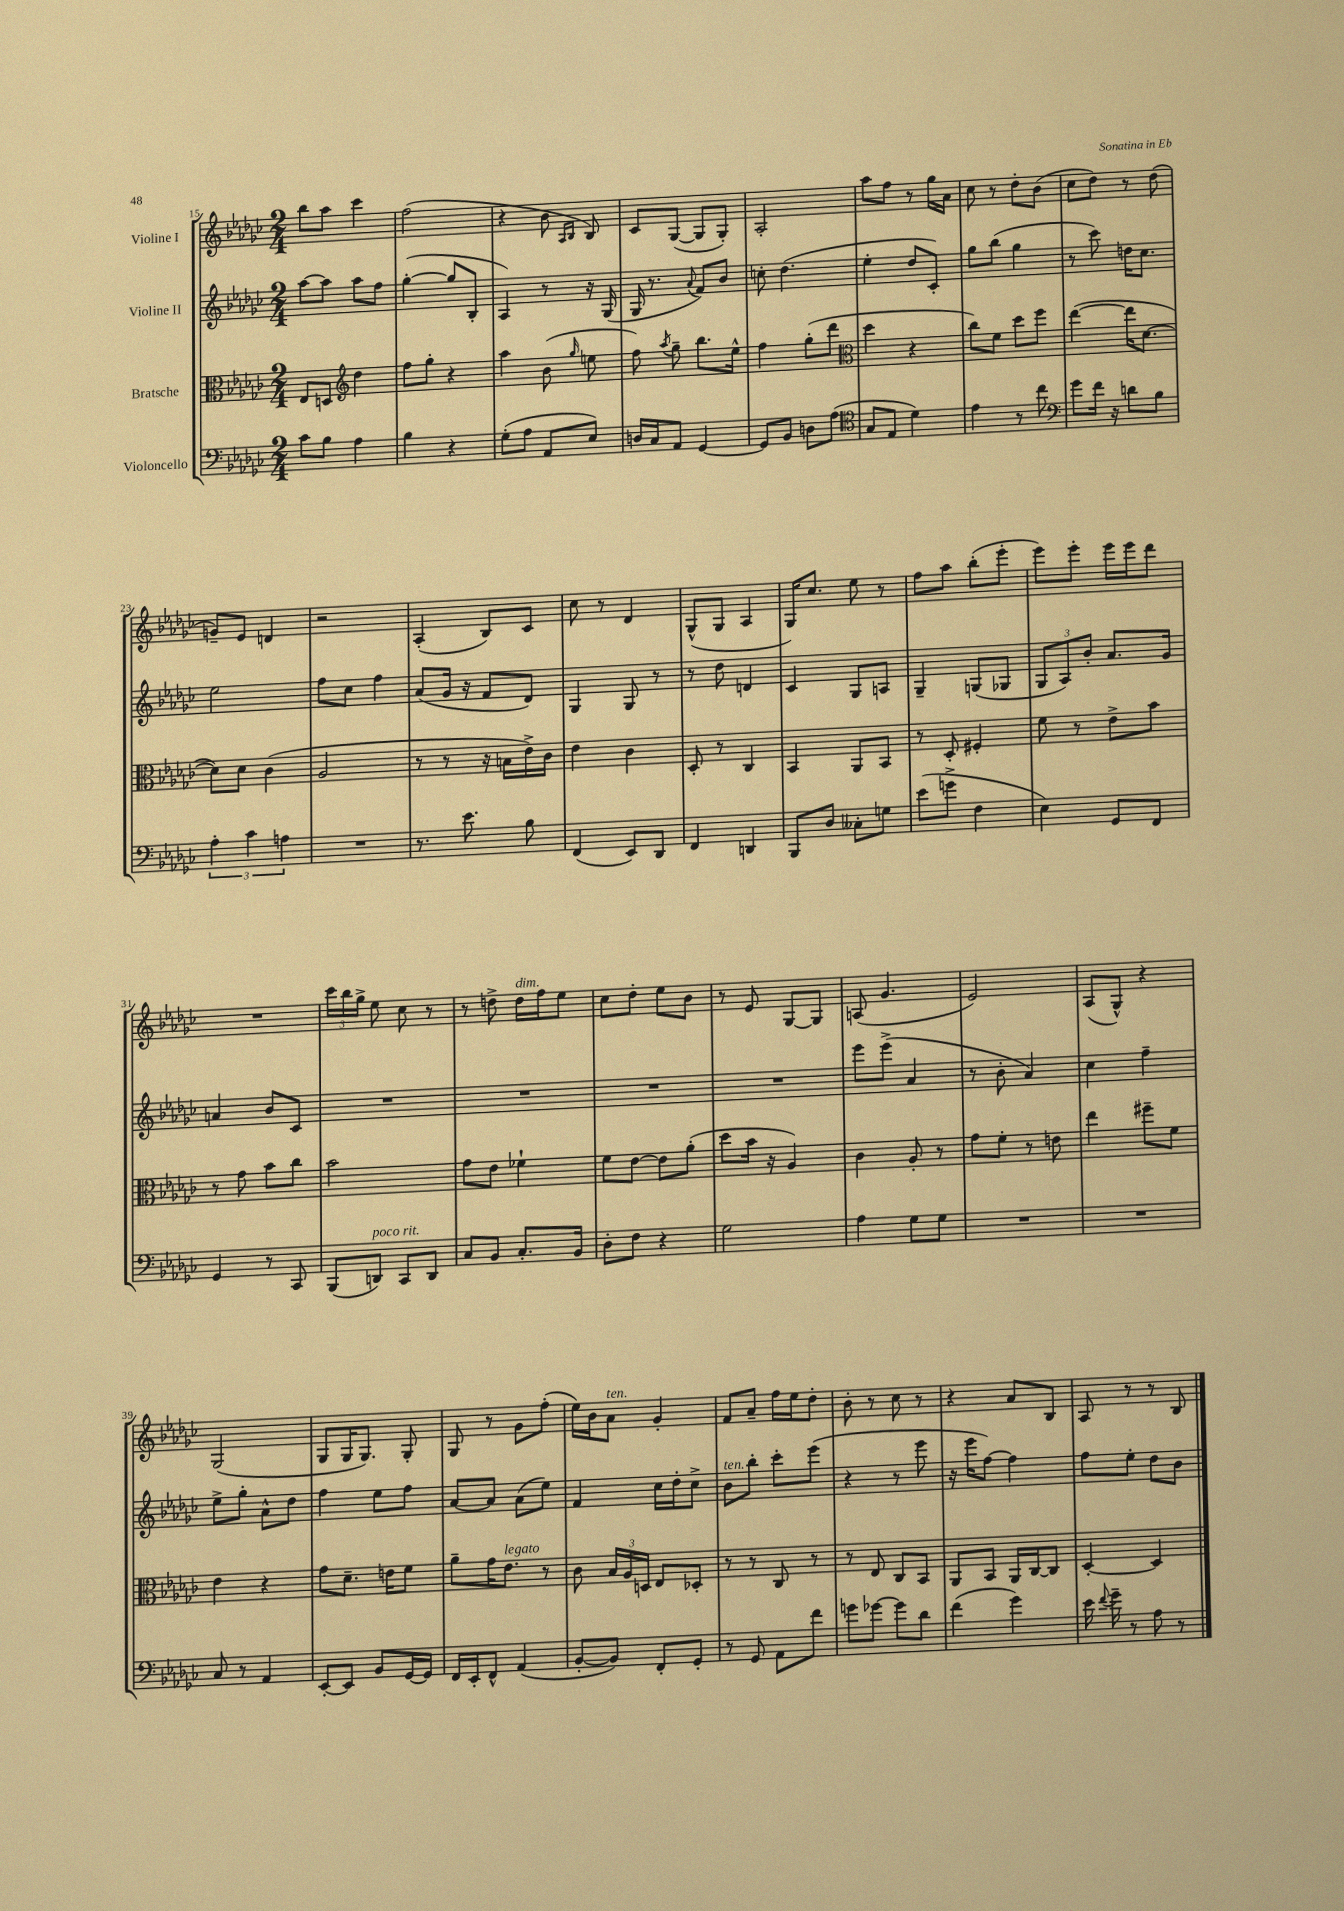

**kern	**kern	**kern	**kern
*staff4	*staff3	*staff2	*staff1
*clefF4	*clefC3	*clefG2	*clefG2
*k[b-e-a-d-g-c-]	*k[b-e-a-d-g-c-]	*k[b-e-a-d-g-c-]	*k[b-e-a-d-g-c-]
*M2/4	*M2/4	*M2/4	*M2/4
8c-\L	8E-/L	[8aa-\L	8bb-\L
8B-\J	8D/J	8aa-\]J	8aa-\J
*	*clefG2	*	*
4A-\	4dd-\	8aa-\L	4ccc-\
.	.	8ff\J	.
=	=	=	=
4B-\	8ff\L	([4gg-'\	(2ff\
.	8gg-'\J	.	.
4r	4r	8gg-/]L	.
.	.	8B-'/J	.
=	=	=	=
(8G-'\L	4aa-\	4A-/)	4r
8A-\J	.	.	.
8AA-/L	(8b-\	8r	8b-\
.	.	.	16qqA-/LL
.	16qqgg-/	.	16qqB-/JJ
8E-/J)	8ee\	16r	8B-/)
.	.	(16G-/	.
=	=	=	=
16D/LL	8ff\)	16G-/	8c-/L
16C-/J	.	8.r	.
.	8qaa-/	.	.
8AA-/J	8gg-~\	.	([8G-/J
.	.	8qqa-/	.
[4GG-/	8.bb-\L	8f/L)	8G-/]L
.	.	8b-/J	8G-'/J)
.	16ee-^^\Jk	.	.
=	=	=	=
8GG-/]L	4ff\	8cc'\	2A-'/
8BB-/J	.	(4.dd-\	.
8D\L	(8gg-'\L	.	.
(8A-\J	8ddd-\J	.	.
=	=	=	=
*clefC4	*clefC3	*	*
8G-/L	4dd-\	4ee-'\	8aa-\L
8E-/J	.	.	8ff\J
4d-\)	4r	8dd-/L	8r
.	.	8c-'/J)	16gg-\LL
.	.	.	16a-\JJ
=	=	=	=
4e-\	8cc-\L)	8gg-\L	8cc-\
.	8f\J	(8bb-\J	8r
8r	8dd-\L	4gg-\	8dd-'\L
8cc-\	8ff\J	.	(8b-\J
=	=	=	=
*clefF4	*	*	*
8g-\L	([4ee-\	8r	8cc-\L
16f\Jk	.	8ccc-\)	8dd-\J)
16r	.	.	.
8d\L	16ee-\]LK	16dd\LK	8r
.	[8.d-\J	8.cc-\J	.
8B-\J	.	.	(8dd-\
=	=	=	=
6A-'\	8d-\]L)	2ee-\	8g~/L)
.	8d-\J	.	8e-/J
6c-\	.	.	.
.	(4c-\	.	4d/
6A\	.	.	.
=	=	=	=
2r	2A-/	8ff\L	2r
.	.	8cc-\J	.
.	.	4ff\	.
=	=	=	=
8.r	8r	(8a-/L	(4A-'/
.	8r	16g-/Jk	.
8.e-\	.	16r	.
.	16r	8f/L	8B-/L)
.	16B\LL	.	.
8B-\	16e-^\)	8d-/J)	8c-/J
.	16c-\JJ	.	.
=	=	=	=
(4FF/	4e-\	4G-/	8cc-\
.	.	.	8r
8EE-/L)	4c-\	8G-/	4d-/
8DD-/J	.	8r	.
=	=	=	=
4FF/	8D-'/	8r	(8G-^^/L
.	8r	8dd-\	8G-/J
4DD/	4C-/	4d/	4A-/
=	=	=	=
8BBB-/L	4BB-/	4c-/	16G-/LK)
.	.	.	8.cc-/J
8D-/J	.	.	.
8C--'\L	8AA-/L	8G-/L	8ee-\
8G\J	8BB-/J	8A/J	8r
=	=	=	=
(8e-\L	8r	4G-~/	8ff\L
8g^\J	8D-'/	.	8aa-\J
4F\	4F#'/	(8G/L	(8bb-'\L
.	.	8G-/J	8eee-'\J
=	=	=	=
4E-\)	8f\	12G-/L	8eee-\L)
.	.	12A-/)	.
.	8r	.	8eee-'\J
.	.	12b-'/J	.
8GG-/L	8e-^\L	8.a-/L	16eee-\LL
.	.	.	16eee-\J
8FF/J	8b-\J	.	8ddd-\J
.	.	16g-/Jk	.
=	=	=	=
4GG-/	8r	4a/	2r
.	8g-\	.	.
8r	8b-\L	8b-/L	.
8CC-/	8cc-\J	8c-/J	.
=	=	=	=
(8BBB-/L	2b-\	2r	24ccc-\LL
.	.	.	24bb-\
.	.	.	24gg-^\JJ
8DD/J)	.	.	8ee-\
8CC-/L	.	.	8cc-\
8DD/J	.	.	8r
=	=	=	=
8C-/L	8g-\L	2r	8r
8BB-/J	8e-\J	.	8dd^\
8.C-'/L	4f-`\	.	16dd\LL
.	.	.	16ff\J
.	.	.	8ee-\J
16BB-/Jk	.	.	.
=	=	=	=
8D-'\L	8f\L	2r	8cc-\L
8F\J	[8e-\J	.	8dd-'\J
4r	8e-\]L	.	8ee-\L
.	(8a-'\J	.	8b-\J
=	=	=	=
2G-\	8dd-\L	2r	8r
.	16b-\Jk	.	8e-/
.	16r	.	.
.	4A-/)	.	[8G-/L
.	.	.	8G-/]J
=	=	=	=
4A-\	4c-\	8eee-\L	(8A/
.	.	(8eee-^\J	4.g-/
8G-\L	8A-'/	4a-/	.
8G-\J	8r	.	.
=	=	=	=
2r	8g-\L	8r	2e-/)
.	8f'\J	8b-'\	.
.	8r	4a-/)	.
.	8e\	.	.
=	=	=	=
2r	4ee-\	4cc-\	(8A-/L
.	.	.	8G-^^/J)
.	8ff#~\L	4ff~\	4r
.	8f\J	.	.
=	=	=	=
8C-/	4e-\	8ee-^\L	(2G-/
8r	.	8gg-'\J	.
4AA-/	4r	8a-^^\L	.
.	.	8dd-\J	.
=	=	=	=
[8EE-'/L	8g-\L	4ff\	8G-/L
8EE-/]J	8.d-~\J	.	16G-/K
.	.	.	8.G-/J)
8BB-/L	.	8ee-\L	.
.	16e\LK	.	.
[16GG-/L	8f\J	8ff\J	8G-'/
16GG-/]JJ	.	.	.
=	=	=	=
16FF/LL	8a-~\L	[8a-/L	8G-/
16EE-'/J	.	.	.
8FF^^/J	16g-\K	8a-/]J	8r
.	8.e-\J	.	.
(4AA-/	.	(8a-\L	8g-\L
.	8r	8ee-\J)	(8ff'\J
=	=	=	=
[8BB-'/L	8c-\	4f/	16ee-\LL)
.	.	.	16b-\J
8BB-/]J)	24B-/LL	.	8a-\J
.	24A-/	.	.
.	24D/JJ	.	.
8FF'/L	8E-/L	16cc-\LL	4g-'/
.	.	16dd-'\J	.
8GG-'/J	8D-'/J	8cc-^\J	.
=	=	=	=
8r	8r	8b-\L	8f/L
8GG-/	8r	8bb-'\J	8a-~/J
8AA-\L	8C-/	8ccc-'\L	16ff\LL
.	.	.	16ee-\J
8f\J	8r	(8eee-\J	8dd-'\J
=	=	=	=
8g\L	8r	4r	8b-'\
[8g-\J	8E-/	.	8r
8g-\]L	8C-/L	8r	8cc-\
8d-\J	8BB-/J	8eee-\	8r
=	=	=	=
(4f\	8AA-/L	16r	4r
.	.	16eee-\LK	.
.	8BB-/J	[8ff\J)	.
4g-\)	16AA-/LL	4ff\]	8a-/L
.	[16C-/J	.	.
.	8C-/]J	.	8B-/J
=	=	=	=
16e-\	[4D-'/	8ff\L	8A-/
8qqf/	.	.	.
16g-~\	.	.	.
8r	.	8ee-'\J	8r
8A-\	4D-/]	8dd-\L	8r
8r	.	8b-\J	8B-/
==	==	==	==
*-	*-	*-	*-
